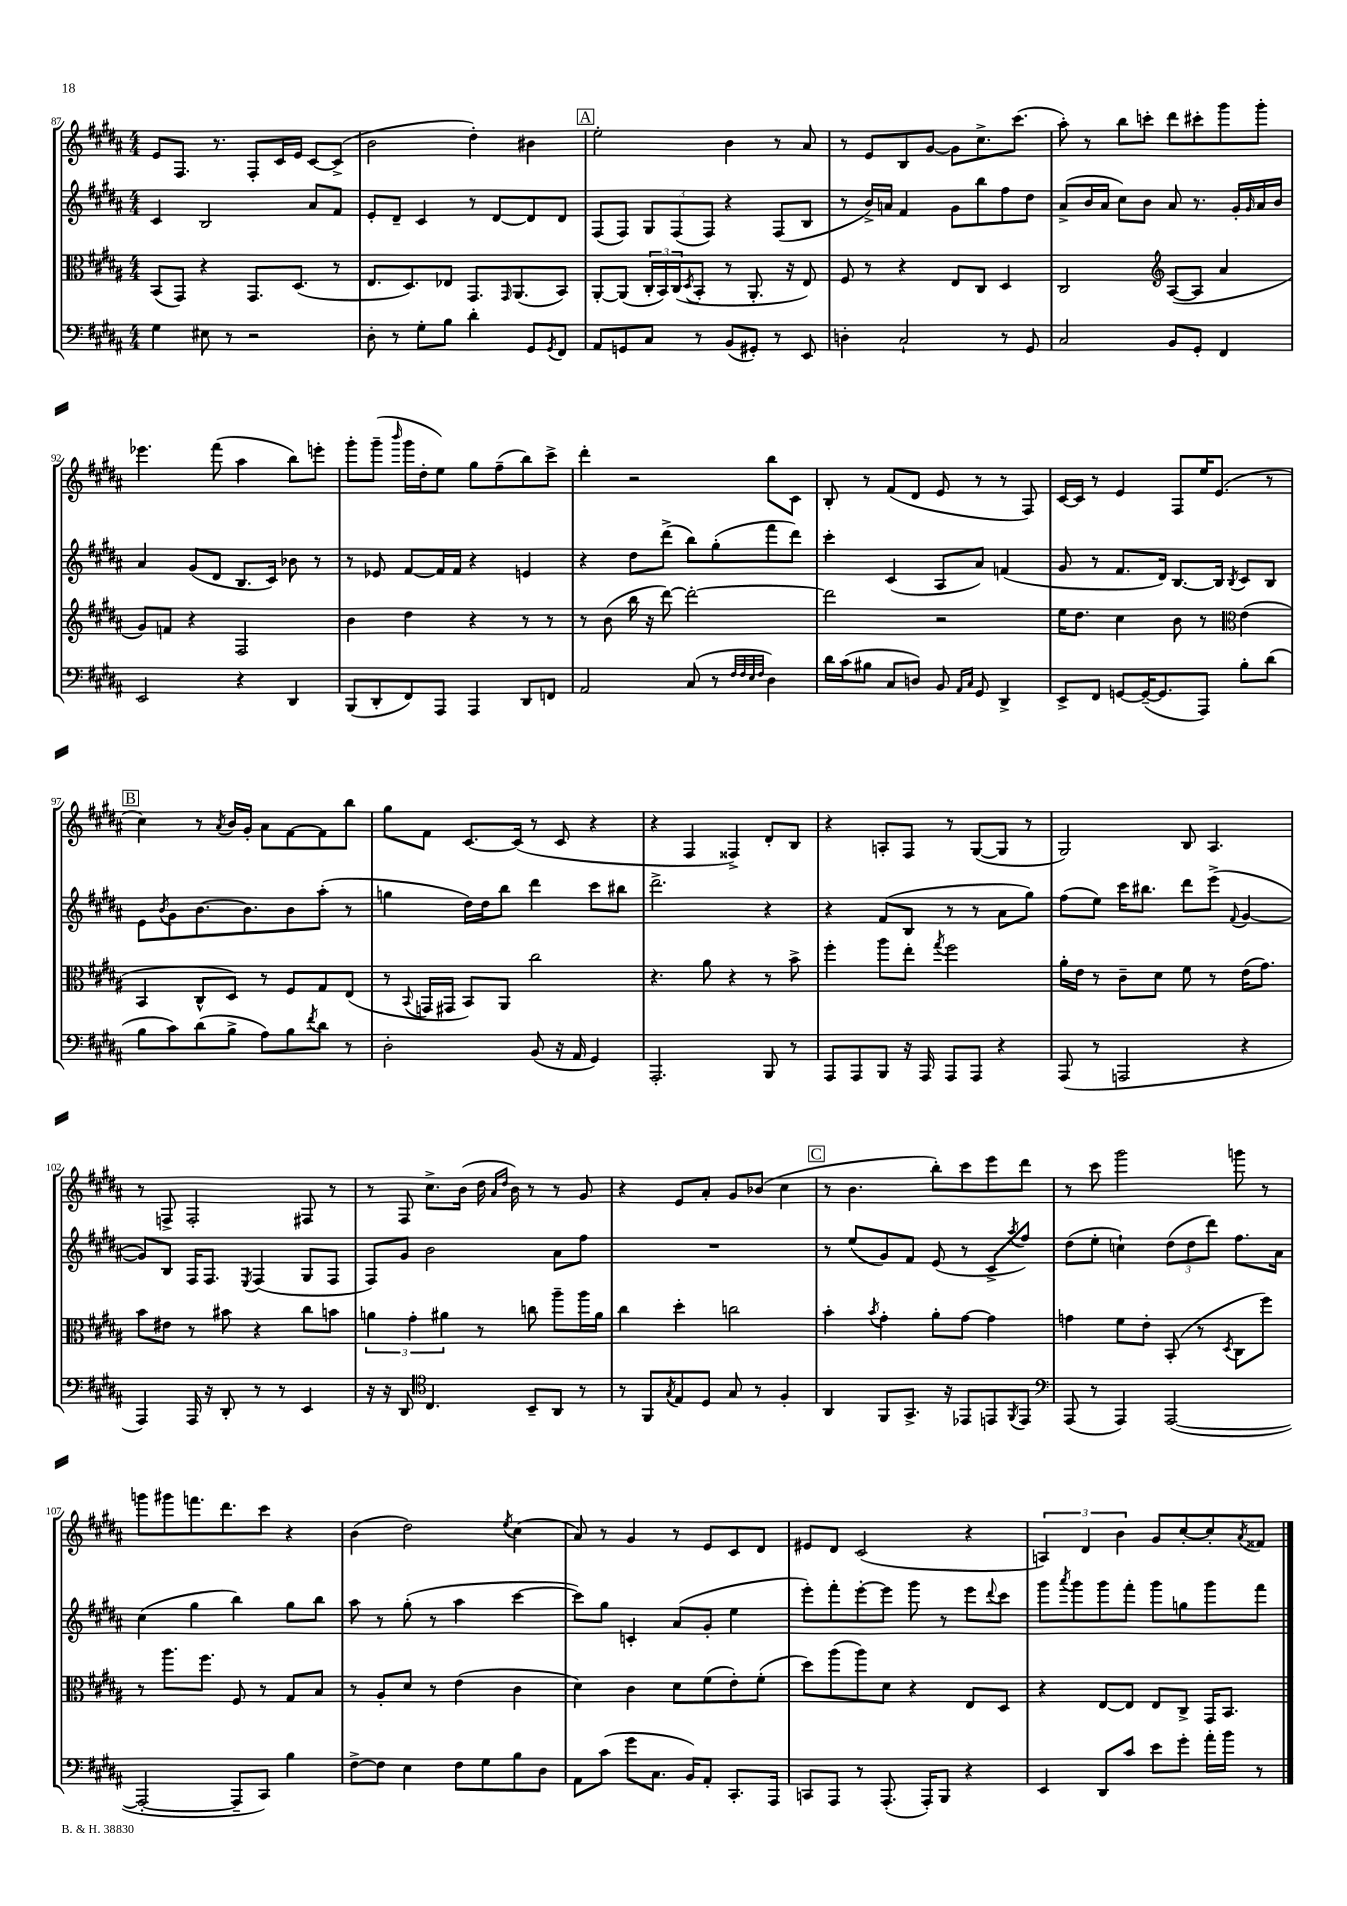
<<
\new StaffGroup <<
\new Staff = "s0" {
    \clef treble \key b \major \numericTimeSignature \time 4/4
    e'8 fis8. r8. fis8-. cis'16 e'16 cis'8~ cis'8->( |
    b'2 dis''4-.) bis'4 |
    \mark \markup { \box "A" } e''2-. b'4 r8 ais'8 |
    r8 e'8 b8 gis'8~ gis'8 cis''8.-> cis'''8.( |
    ais''8-.) r8 b''8 c'''8-. dis'''8 cis'''8-. gis'''8 gis'''8-. |
    ees'''4. fis'''8( ais''4 b''8) e'''8-. |
    gis'''8-. gis'''8--( \grace { b'''16 } gis'''16 dis''16-. e''8) gis''8 fis''8--( b''8) cis'''8-> |
    dis'''4-. r2 b''8 cis'8 |
    b8-. r8 fis'8( dis'8 e'8 r8 r8 fis8) |
    cis'16~ cis'16 r8 e'4 fis8 e''16 e'8.( r8 |
    \mark \markup { \box "B" } cis''4) r8 \acciaccatura { ais'8 } b'16 gis'16-. ais'8 fis'8~ fis'8 b''8 |
    gis''8 fis'8 cis'8.~ cis'16( r8 cis'8 r4 |
    r4 fis4 fisis4->) dis'8-. b8 |
    r4 a8-. fis8 r8 gis8~( gis8 r8 |
    gis2) b8 ais4. |
    r8 f8-> f2-. fis8 r8 |
    r8 fis8 cis''8.-> b'16( dis''16 \grace { ais'16 dis''16 } b'16) r8 r8 gis'8 |
    r4 e'8 ais'8-. gis'8 bes'8( cis''4 |
    \mark \markup { \box "C" } r8 b'4. b''8-.) cis'''8 e'''8 dis'''8 |
    r8 cis'''8 gis'''2 g'''8 r8 |
    g'''8 gis'''8 f'''8. dis'''8. cis'''8 r4 |
    b'4( dis''2) \acciaccatura { e''8 } cis''4( |
    ais'8) r8 gis'4 r8 e'8 cis'8 dis'8 |
    eis'8 dis'8 cis'2( r4 |
    \tuplet 3/2 { a4) dis'4 b'4 } gis'8 cis''8~-. cis''8-. \acciaccatura { ais'8 } fisis'8 \bar "|." |
}
\new Staff = "s1" {
    \clef treble \key b \major \numericTimeSignature \time 4/4
    cis'4 b2 ais'8 fis'8 |
    e'8-. dis'8-- cis'4 r8 dis'8~ dis'8 dis'8 |
    \mark \markup { \box "A" } fis8( fis8) \tuplet 3/2 { gis8 fis8( fis8) } r4 fis8( b8 |
    r8 b'16->) a'16 fis'4 gis'8 b''8 fis''8 dis''8 |
    ais'8->( b'16 ais'16 cis''8) b'8 ais'8 r8. gis'16-. \grace { gis'16 } ais'16 b'16 |
    ais'4 gis'8( dis'8 b8. cis'16) bes'8 r8 |
    r8 ees'8 fis'8~ fis'16 fis'16 r4 e'4 |
    r4 dis''8 dis'''8->( b''8) gis''8-.( fis'''8 dis'''8) |
    cis'''4-. cis'4( ais8 ais'8) f'4( |
    gis'8 r8 fis'8. dis'16) b8.~ b16 \acciaccatura { b8 } cis'8 b8 |
    \mark \markup { \box "B" } e'8 \acciaccatura { b'8 } gis'8 b'8.~ b'8. b'8 ais''8-.( r8 |
    g''4 dis''16) dis''16 b''8 dis'''4 cis'''8 bis''8 |
    dis'''2.-> r4 |
    r4 fis'8( b8 r8 r8 ais'8 gis''8) |
    fis''8( e''8) cis'''16 bis''8. dis'''8 e'''8->( \appoggiatura { fis'8 } gis'4~ |
    gis'8) b8 fis16 fis8. \acciaccatura { e8 } fis4( gis8 fis8 |
    fis8) gis'8 b'2 ais'8 fis''8 |
    R1 |
    \mark \markup { \box "C" } r8 e''8( gis'8) fis'8 e'8( r8 cis'8-> \acciaccatura { ais''8 } fis''8) |
    dis''8( e''8-. c''4-!) \tuplet 3/2 { dis''8( dis''8 dis'''8) } fis''8. ais'16 |
    cis''4( gis''4 b''4) gis''8 b''8 |
    ais''8 r8 gis''8-.( r8 ais''4 cis'''4~ |
    cis'''8) gis''8 c'4-. ais'8( gis'8-. e''4 |
    e'''8-.) fis'''8-. e'''8~-. e'''8 gis'''8 r8 e'''8 \appoggiatura { dis'''8 } cis'''8 |
    gis'''8 \acciaccatura { ais'''8 } gis'''8 gis'''8 fis'''8-. gis'''8 g''8 gis'''8 fis'''8 \bar "|." |
}
\new Staff = "s2" {
    \clef alto \key b \major \numericTimeSignature \time 4/4
    b,8( gis,8) r4 gis,8. dis8.( r8 |
    e8. dis8.) ees8 gis,8. \grace { gis,16 } ais,8.( b,8) |
    \mark \markup { \box "A" } ais,8~-. ais,8( \tuplet 3/2 { cis16-. b,16) cis16( } \acciaccatura { dis8 } b,8-. r8 ais,8.-. r16 e8) |
    fis8 r8 r4 e8 cis8 dis4 |
    cis2 \clef treble ais8~( ais8 ais'4 |
    gis'8) f'8 r4 fis2 |
    b'4 dis''4 r4 r8 r8 |
    r8 b'8( b''16 r16 dis'''8~) dis'''2~-. |
    dis'''2 r2 |
    e''16 dis''8. cis''4 b'8 r8 \clef alto e'4( |
    \mark \markup { \box "B" } b,4 cis8-^ dis8) r8 fis8 gis8 e8( |
    r8 \appoggiatura { b,8 } g,16 gis,16 b,8) ais,8 cis''2 |
    r4. ais'8 r4 r8 b'8-> |
    fis''4-. ais''8 e''8-. \acciaccatura { gis''8 } fis''2 |
    ais'16-. e'16 r8 cis'8-- dis'8 fis'8 r8 e'16( gis'8.) |
    b'8 eis'8 r8 bis'8 r4 cis''8 b'8 |
    \tuplet 3/2 { a'4 gis'4-. ais'4 } r8 c''8 ais''8-- ais''16 ais'16 |
    cis''4 dis''4-. c''2 |
    \mark \markup { \box "C" } b'4-. \acciaccatura { b'8 } gis'4-. ais'8-. gis'8~ gis'4 |
    g'4 fis'8 e'8-. b,8-.( r8 \acciaccatura { dis8 } cis8 fis''8) |
    r8 ais''8. fis''8. fis8 r8 gis8 b8 |
    r8 ais8-. dis'8 r8 e'4( cis'4 |
    dis'4) cis'4 dis'8 fis'8( e'8-.) fis'8-.( |
    dis''8) ais''8( ais''8) dis'8 r4 e8 dis8 |
    r4 e8~ e8 e8 cis8-> gis,16 b,8. \bar "|." |
}
\new Staff = "s3" {
    \clef bass \key b \major \numericTimeSignature \time 4/4
    gis4 eis8 r8 r2 |
    dis8-. r8 gis8-. b8 dis'4-. gis,8 \acciaccatura { gis,8 } fis,8 |
    \mark \markup { \box "A" } ais,8 g,8 cis8 r8 b,8( gis,8-.) r8 e,8 |
    d4-. cis2-! r8 gis,8 |
    cis2 b,8 gis,8-. fis,4 |
    e,2 r4 dis,4 |
    b,,8( dis,8-. fis,8) ais,,8 ais,,4 dis,8 f,8 |
    ais,2 cis8( r8 \grace { fis32 fis32 e32 fis32 } dis4) |
    dis'16 cis'16( bis8 cis8 d8) b,8 \grace { ais,16 cis16 } gis,8 dis,4-> |
    e,8-> fis,8 g,8~ g,16~--( g,8. ais,,8) b8-. dis'8( |
    \mark \markup { \box "B" } b8 cis'8) dis'8( b8-> ais8) b8 \acciaccatura { fis'8 } dis'8 r8 |
    dis2-. b,8( r16 ais,16 gis,4) |
    ais,,2.-. b,,8 r8 |
    ais,,8 ais,,8 b,,8 r16 ais,,16 ais,,8 ais,,8 r4 |
    ais,,8( r8 a,,2 r4 |
    ais,,4) ais,,16 r16 dis,8-. r8 r8 e,4 |
    r16 r16 dis,8 \clef tenor cis4. b,8-- ais,8 r8 |
    r8 fis,8 \acciaccatura { gis8 } e8 dis8 gis8 r8 fis4-. |
    \mark \markup { \box "C" } ais,4 fis,8 gis,8.-> r16 ees,8 e,8 \acciaccatura { fis,8 } e,8 |
    \clef bass ais,,8( r8 ais,,4) ais,,2~( |
    ais,,2~-. ais,,8-- cis,8) b4 |
    fis8~-> fis8 e4 fis8 gis8 b8 dis8 |
    ais,8 cis'8( gis'8 cis8. b,16) ais,8-. cis,8.-. ais,,16 |
    c,8 ais,,8 r8 ais,,8.-.( ais,,16-.) b,,8 r4 |
    e,4 dis,8 cis'8 e'8 gis'8-. ais'16-. b'16 r8 \bar "|." |
}
>>
>>
\layout { \context { \Score currentBarNumber = #87 } }
